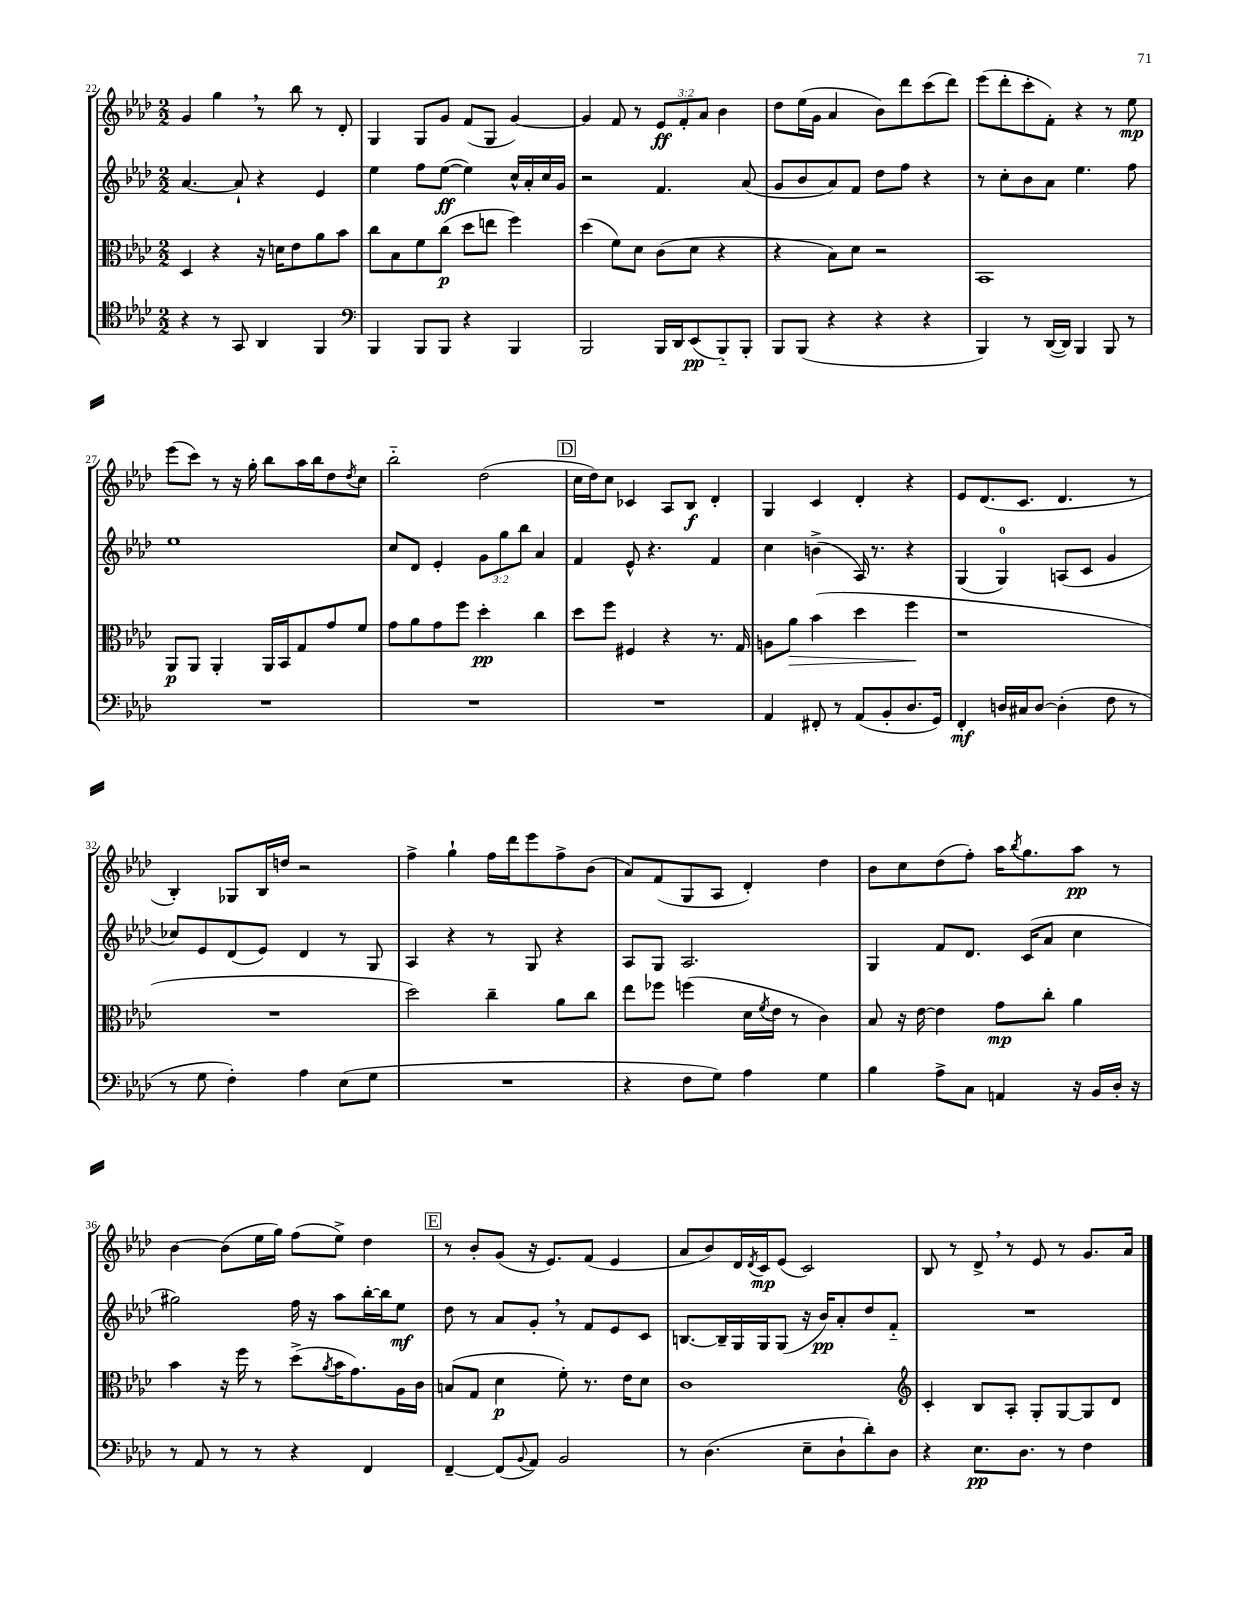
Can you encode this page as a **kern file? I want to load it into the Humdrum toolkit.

**kern	**kern	**kern	**kern
*staff4	*staff3	*staff2	*staff1
*clefC4	*clefC3	*clefG2	*clefG2
*k[b-e-a-d-]	*k[b-e-a-d-]	*k[b-e-a-d-]	*k[b-e-a-d-]
*M2/2	*M2/2	*M2/2	*M2/2
4r	4D-	[4.a-	4g
8r	4r	.	4gg
8GG	.	8a-`]	.
4AA-	16r	4r	8r
.	16d	.	.
.	8e-	.	8bb-
4FF	8a-	4e-	8r
.	8b-	.	8d-'
=	=	=	=
*clefF4	*	*	*
4BBB-	8cc	4ee-	4G
.	8B-	.	.
8BBB-	8f	8ff	8G
8BBB-	(8cc	([8ee-	8g
4r	8dd-	4ee-])	(8f
.	8ee	.	8G
4BBB-	4ff)	16cc^^	[4g)
.	.	16a-'	.
.	.	16cc	.
.	.	16g	.
=	=	=	=
2BBB-	(4dd-	2r	4g]
.	8f)	.	8f
.	8d-	.	8r
16BBB-	(8c	4.f	12e-
16DD-	.	.	.
.	.	.	12f'
(8EE-	8d-	.	.
.	.	.	12a-
8BBB-'~)	4r	.	4b-
8BBB-'	.	(8a-	.
=	=	=	=
8BBB-	4r	8g	8dd-
(8BBB-	.	8b-	(16ee-
.	.	.	16g
4r	8B-)	8a-)	4a-
.	8d-	8f	.
4r	2r	8dd-	8b-)
.	.	8ff	8ddd-
4r	.	4r	(8ccc
.	.	.	8ddd-)
=	=	=	=
4BBB-)	1BB-	8r	(8eee-
.	.	8cc'	8ddd-'
8r	.	8b-	8ccc'
([16DD-	.	8a-	8f')
16DD-])	.	.	.
4BBB-	.	4.ee-	4r
8BBB-	.	.	8r
8r	.	8ff	8ee-
=	=	=	=
1r	8AA-	1ee-	(8eee-
.	8AA-	.	8ccc)
.	4AA-'	.	8r
.	.	.	16r
.	.	.	16gg'
.	16AA-	.	8bb-
.	16BB-	.	.
.	8G	.	16aa-
.	.	.	16bb-
.	8g	.	8dd-
.	.	.	8qdd-
.	8f	.	8cc
=	=	=	=
1r	8g	8cc	2bb-'~
.	8a-	8d-	.
.	8g	4e-'	.
.	8ff	.	.
.	4dd-'	12g	(2dd-
.	.	12gg	.
.	.	12bb-	.
.	4cc	4a-	.
=	=	=	=
1r	8dd-	4f	16cc
.	.	.	16dd-)
.	8ff	.	8cc
.	4F#	8e-^^	4c-
.	.	4.r	.
.	4r	.	8A-
.	.	.	8B-
.	8.r	4f	4d-'
.	16G	.	.
=	=	=	=
4AA-	8A	4cc	4G
.	8a-	.	.
8FF#'	(4b-	(4b^	4c
8r	.	.	.
(8AA-	4dd-	16A-)	4d-'
.	.	8.r	.
8BB-'	.	.	.
8.D-	4ff	4r	4r
16GG)	.	.	.
=	=	=	=
4FF'	1r	(4G	8e-
.	.	.	(8.d-
16D	.	4G)	.
16C#	.	.	8.c
[8D	.	.	.
(4D']	.	(8A	4.d-
.	.	8c	.
8F	.	4g	.
8r	.	.	8r
=	=	=	=
8r	1r	8cc-)	4B-')
8G	.	8e-	.
4F')	.	(8d-	8G-
.	.	8e-)	16B-
.	.	.	16dd
4A-	.	4d-	2r
(8E-	.	8r	.
8G	.	8G	.
=	=	=	=
1r	2dd-)	4A-	4ff^
.	.	4r	4gg`
.	4cc~	8r	16ff
.	.	.	16ddd-
.	.	8G	8eee-
.	8a-	4r	8ff^
.	8cc	.	(8b-
=	=	=	=
4r	8ee-	8A-	8a-)
.	8ff-	8G	(8f
8F	(4ff	2.A-	8G
8G)	.	.	8A-
4A-	16d-	.	4d-')
.	8qf	.	.
.	16e-	.	.
.	8r	.	.
4G	4c)	.	4dd-
=	=	=	=
4B-	8B-	4G	8b-
.	16r	.	8cc
.	[16e-	.	.
8A-^	4e-]	8f	(8dd-
8C	.	8.d-	8ff')
4AA	8g	.	16aa-
.	.	.	8qbb-
.	.	(16c	8.gg
.	8cc'	8a-	.
16r	4a-	4cc	8aa-
16BB-	.	.	.
16D-'	.	.	8r
16r	.	.	.
=	=	=	=
8r	4b-	2gg#)	[4b-
8AA-	.	.	.
8r	16r	.	(8b-]
.	16ff	.	.
8r	8r	.	16ee-
.	.	.	16gg)
4r	(8dd-^	16ff	(8ff
.	.	16r	.
.	8qa-	.	.
.	16b-	8aa-	8ee-^)
.	8.g)	.	.
4FF	.	[16bb-'	4dd-
.	.	16bb-]	.
.	16A-	8ee-	.
.	16c	.	.
=	=	=	=
[4FF~	(8B	8dd-	8r
.	8G	8r	8b-'
(8FF]	4d-	8a-	(8g
8qqBB-	.	.	.
8AA-)	.	8g'	16r
.	.	.	8.e-)
2BB-	8f')	8r	.
.	8.r	8f	(8f
.	.	8e-	4e-
.	16e-	.	.
.	8d-	8c	.
=	=	=	=
8r	1c	[8.B	8a-
(4.D-	.	.	8b-)
.	.	16B~]	.
.	.	16G	16d-
.	.	.	8qd-
.	.	16G	16c
.	.	(8G	(8e-
8E-~	.	16r	2c)
.	.	16b-)	.
8D-`	.	8a-'	.
8d-')	.	8dd-	.
8D-	.	8f'~	.
=	=	=	=
*	*clefG2	*	*
4r	4c'	1r	8B-
.	.	.	8r
8.E-	8B-	.	8d-^
.	8A-'	.	8r
8.D-	.	.	.
.	8G'	.	8e-
8r	[8G	.	8r
4F	8G]	.	8.g
.	8d-	.	.
.	.	.	16a-
==	==	==	==
*-	*-	*-	*-
